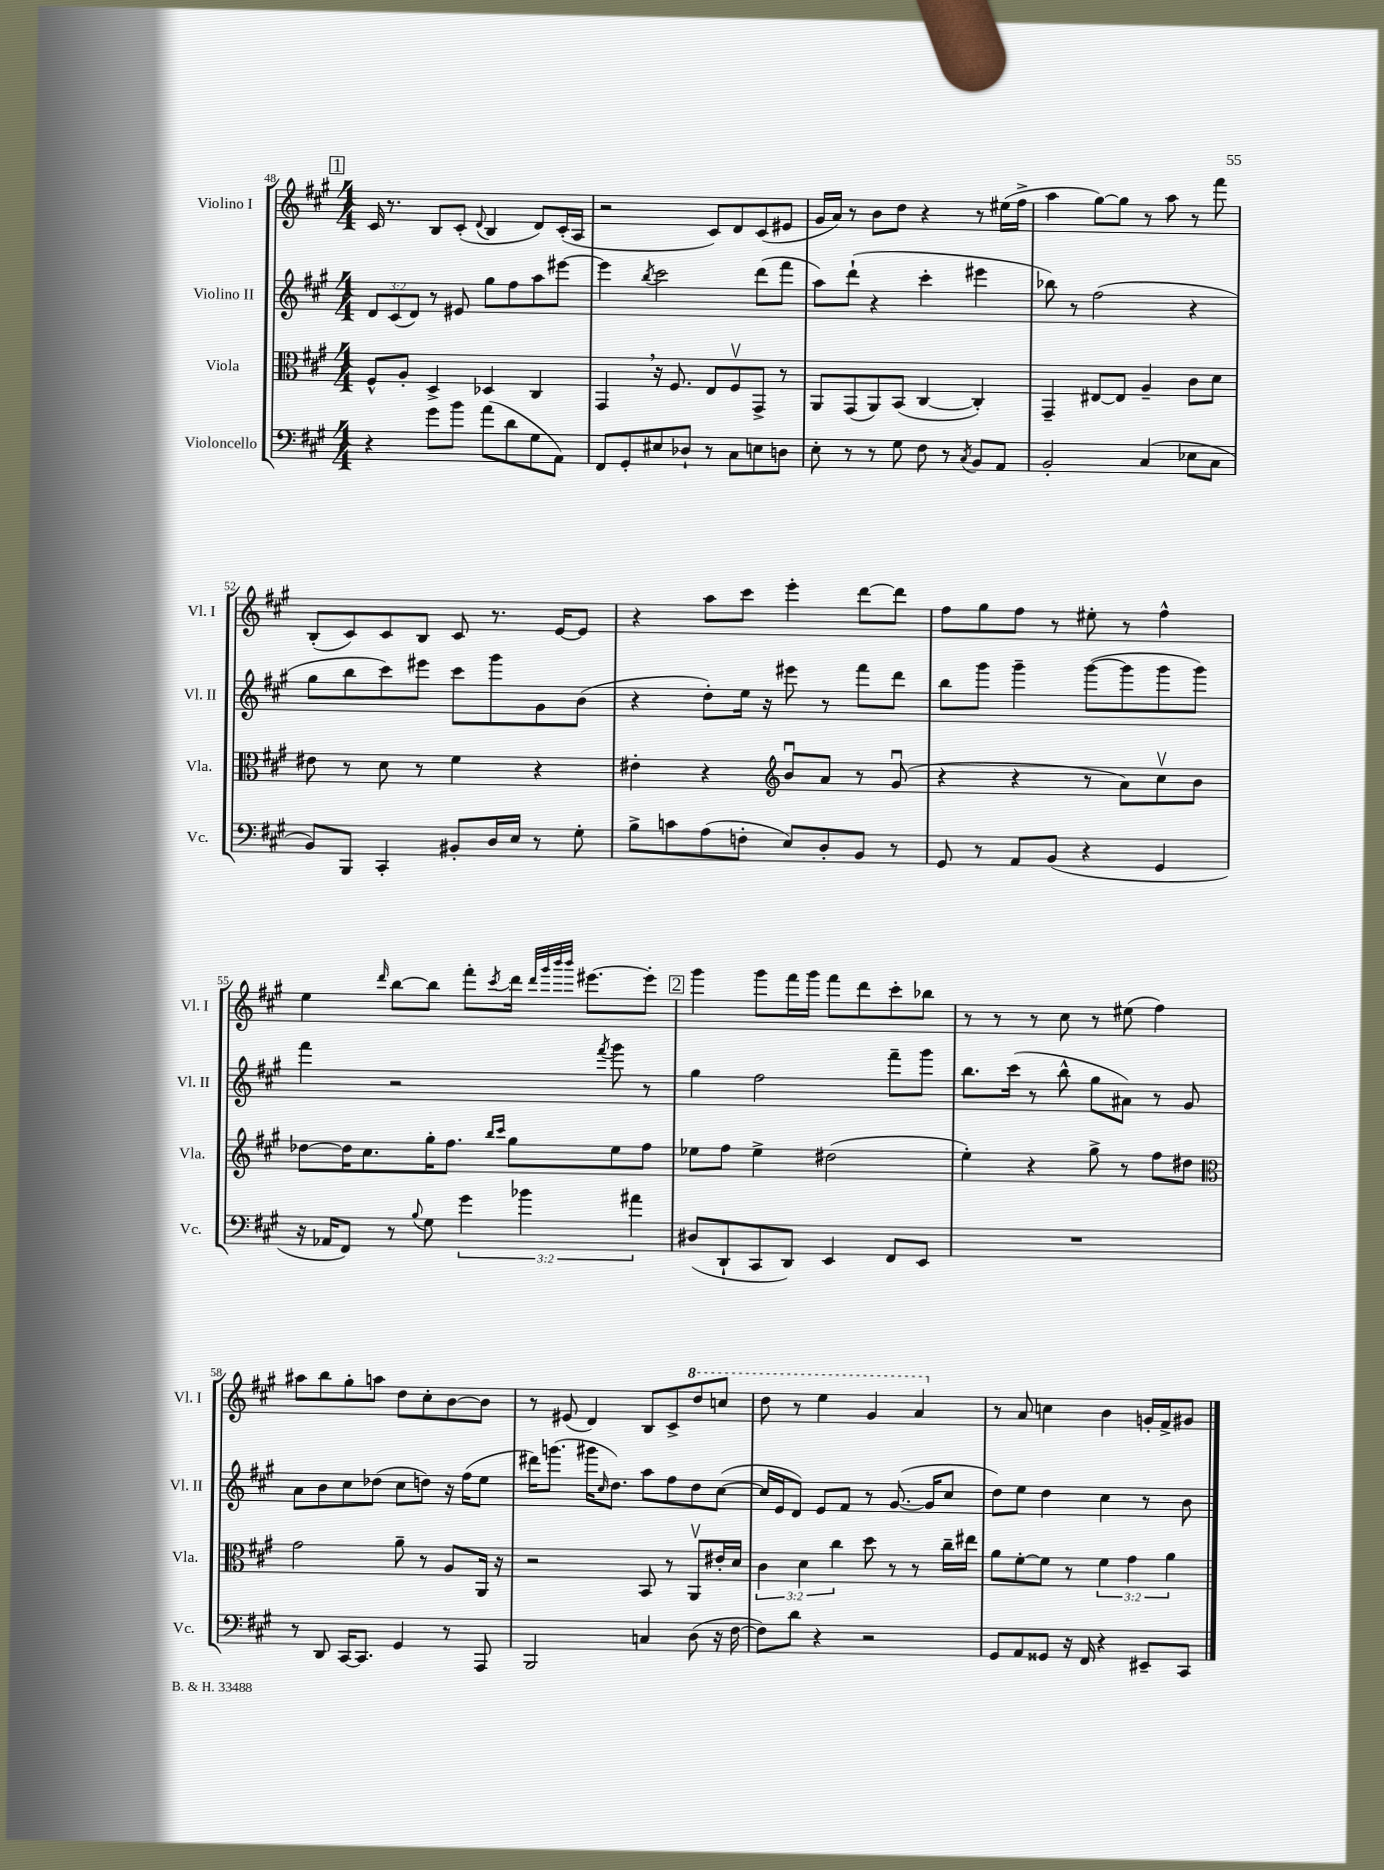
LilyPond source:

<<
\new StaffGroup <<
\new Staff = "s0" \with { instrumentName = "Violino I" shortInstrumentName = "Vl. I" } {
    \clef treble \key a \major \numericTimeSignature \time 4/4
    \mark \markup { \box "1" } cis'16 r8. b8 cis'8-.( \appoggiatura { d'8 } b4 d'8) cis'16-.( a16 |
    r2 cis'8) d'8 cis'8( eis'8 |
    gis'16 a'16) r8 b'8 d''8 r4 r8 eis''16( fis''16-> |
    a''4 gis''8~) gis''8 r8 a''8 r8 fis'''8 |
    b8-.( cis'8) cis'8 b8 cis'8 r8. e'16~ e'8 |
    r4 a''8 cis'''8 e'''4-. d'''8~ d'''8 |
    fis''8 gis''8 fis''8 r8 eis''8-. r8 fis''4-^ |
    e''4 \grace { d'''16 } b''8~ b''8 fis'''8-. \acciaccatura { cis'''8 } d'''16 \grace { d'''32 gis'''32 b'''32 b'''32 } eis'''8.~ eis'''8-. |
    \mark \markup { \box "2" } gis'''4 gis'''8 fis'''16 gis'''16 fis'''8 d'''8 cis'''8-. bes''8 |
    r8 r8 r8 cis''8 r8 eis''8( fis''4) |
    ais''8 b''8 gis''8-. a''8 d''8 cis''8-. b'8~ b'8 |
    r8 eis'8( d'4) b8 cis'8-> \ottava #1 d'''8 c'''8 |
    d'''8 r8 e'''4 gis''4 a''4 \ottava #0 |
    r8 a'8 c''4 b'4 g'16-. fis'16-> gis'8 \bar "|." |
}
\new Staff = "s1" \with { instrumentName = "Violino II" shortInstrumentName = "Vl. II" } {
    \clef treble \key a \major \numericTimeSignature \time 4/4 \override Staff.TupletNumber.text = #tuplet-number::calc-fraction-text
    \mark \markup { \box "1" } \tuplet 3/2 { d'8 cis'8( d'8) } r8 eis'8 gis''8 fis''8 a''8 eis'''8~ |
    eis'''4 \acciaccatura { b''8 } cis'''2 d'''8( fis'''8 |
    a''8) d'''8-!( r4 cis'''4-. eis'''4 |
    bes''8) r8 fis''2( r4 |
    gis''8 b''8 cis'''8) eis'''8 cis'''8 gis'''8 gis'8 b'8( |
    r4 d''8-.) e''16 r16 eis'''8 r8 fis'''8 d'''8 |
    b''8 gis'''8 gis'''4-- gis'''8~( gis'''8 gis'''8 gis'''8) |
    fis'''4 r2 \acciaccatura { fis'''8 } gis'''8 r8 |
    \mark \markup { \box "2" } gis''4 fis''2 fis'''8-- gis'''8 |
    b''8. cis'''16( r8 b''8-^ gis''8 ais'8) r8 gis'8 |
    a'8 b'8 cis''8 des''8( cis''8 d''8) r16 fis''16( e''8 |
    dis'''16) g'''8.( gis'''16 \grace { cis''16 } d''8.) a''8 fis''8 d''8 cis''8~( |
    cis''16 e'16 d'8) e'8 fis'8 r8 gis'8.~( gis'16 cis''8 |
    d''8) e''8 d''4 cis''4 r8 b'8 \bar "|." |
}
\new Staff = "s2" \with { instrumentName = "Viola" shortInstrumentName = "Vla." } {
    \clef alto \key a \major \numericTimeSignature \time 4/4 \override Staff.TupletNumber.text = #tuplet-number::calc-fraction-text
    \mark \markup { \box "1" } fis8-^ a8-. d4-> des4 cis4 |
    gis,4 \breathe r16 fis8. e8 fis8\upbow gis,8-> r8 |
    a,8 gis,8( a,8) b,8( cis4~ cis4-.) |
    gis,4-- eis8~ eis8 a4-- cis'8 d'8 |
    eis'8 r8 d'8 r8 fis'4 r4 |
    eis'4-. r4 \clef treble b'8\downbow a'8 r8 gis'8\downbow( |
    r4 r4 r8 a'8) cis''8\upbow b'8 |
    des''8~ des''16 cis''8. gis''16-. fis''8. \grace { b''16 cis'''16 } gis''8 e''8 fis''8 |
    \mark \markup { \box "2" } ees''8 fis''8 ees''4-> dis''2( |
    e''4-.) r4 gis''8-> r8 fis''8 dis''8 |
    \clef alto gis'2 a'8-- r8 a8 a,16 r16 |
    r2 b,8 r8 a,8\upbow eis'16-. d'16 |
    \tuplet 3/2 { cis'4 d'4 cis''4 } d''8 r8 r8 cis''16-- eis''16 |
    a'8 fis'8~-. fis'8 r8 \tuplet 3/2 { fis'4 gis'4 a'4 } \bar "|." |
}
\new Staff = "s3" \with { instrumentName = "Violoncello" shortInstrumentName = "Vc." } {
    \clef bass \key a \major \numericTimeSignature \time 4/4 \override Staff.TupletNumber.text = #tuplet-number::calc-fraction-text
    \mark \markup { \box "1" } r4 gis'8 b'8 a'8( d'8 gis8 a,8) |
    fis,8 gis,8-. eis8 des8-! r8 cis8 e8 d8 |
    e8-. r8 r8 gis8 fis8 r8 \acciaccatura { cis8 } b,8 a,8 |
    b,2-. cis4( ees8 cis8 |
    b,8) b,,8 cis,4-. bis,8-. d16 e16 r8 gis8-. |
    b8-> c'8 a8( f8-. e8) d8-. b,8 r8 |
    gis,8 r8 a,8 b,8( r4 gis,4 |
    r16 aes,16 fis,8) r8 \appoggiatura { b8 } gis8 \tuplet 3/2 { gis'4 bes'4 ais'4 } |
    \mark \markup { \box "2" } dis8( d,8-! cis,8 d,8) e,4 fis,8 e,8 |
    R1 |
    r8 d,8 cis,16~ cis,8. gis,4 r8 a,,8 |
    b,,2 c4 d8( r16 fis16~ |
    fis8) d'8 r4 r2 |
    gis,8 a,8 gisis,8 r16 fis,16 r4 eis,8-- cis,8 \bar "|." |
}
>>
>>
\layout { \context { \Score currentBarNumber = #48 } }
